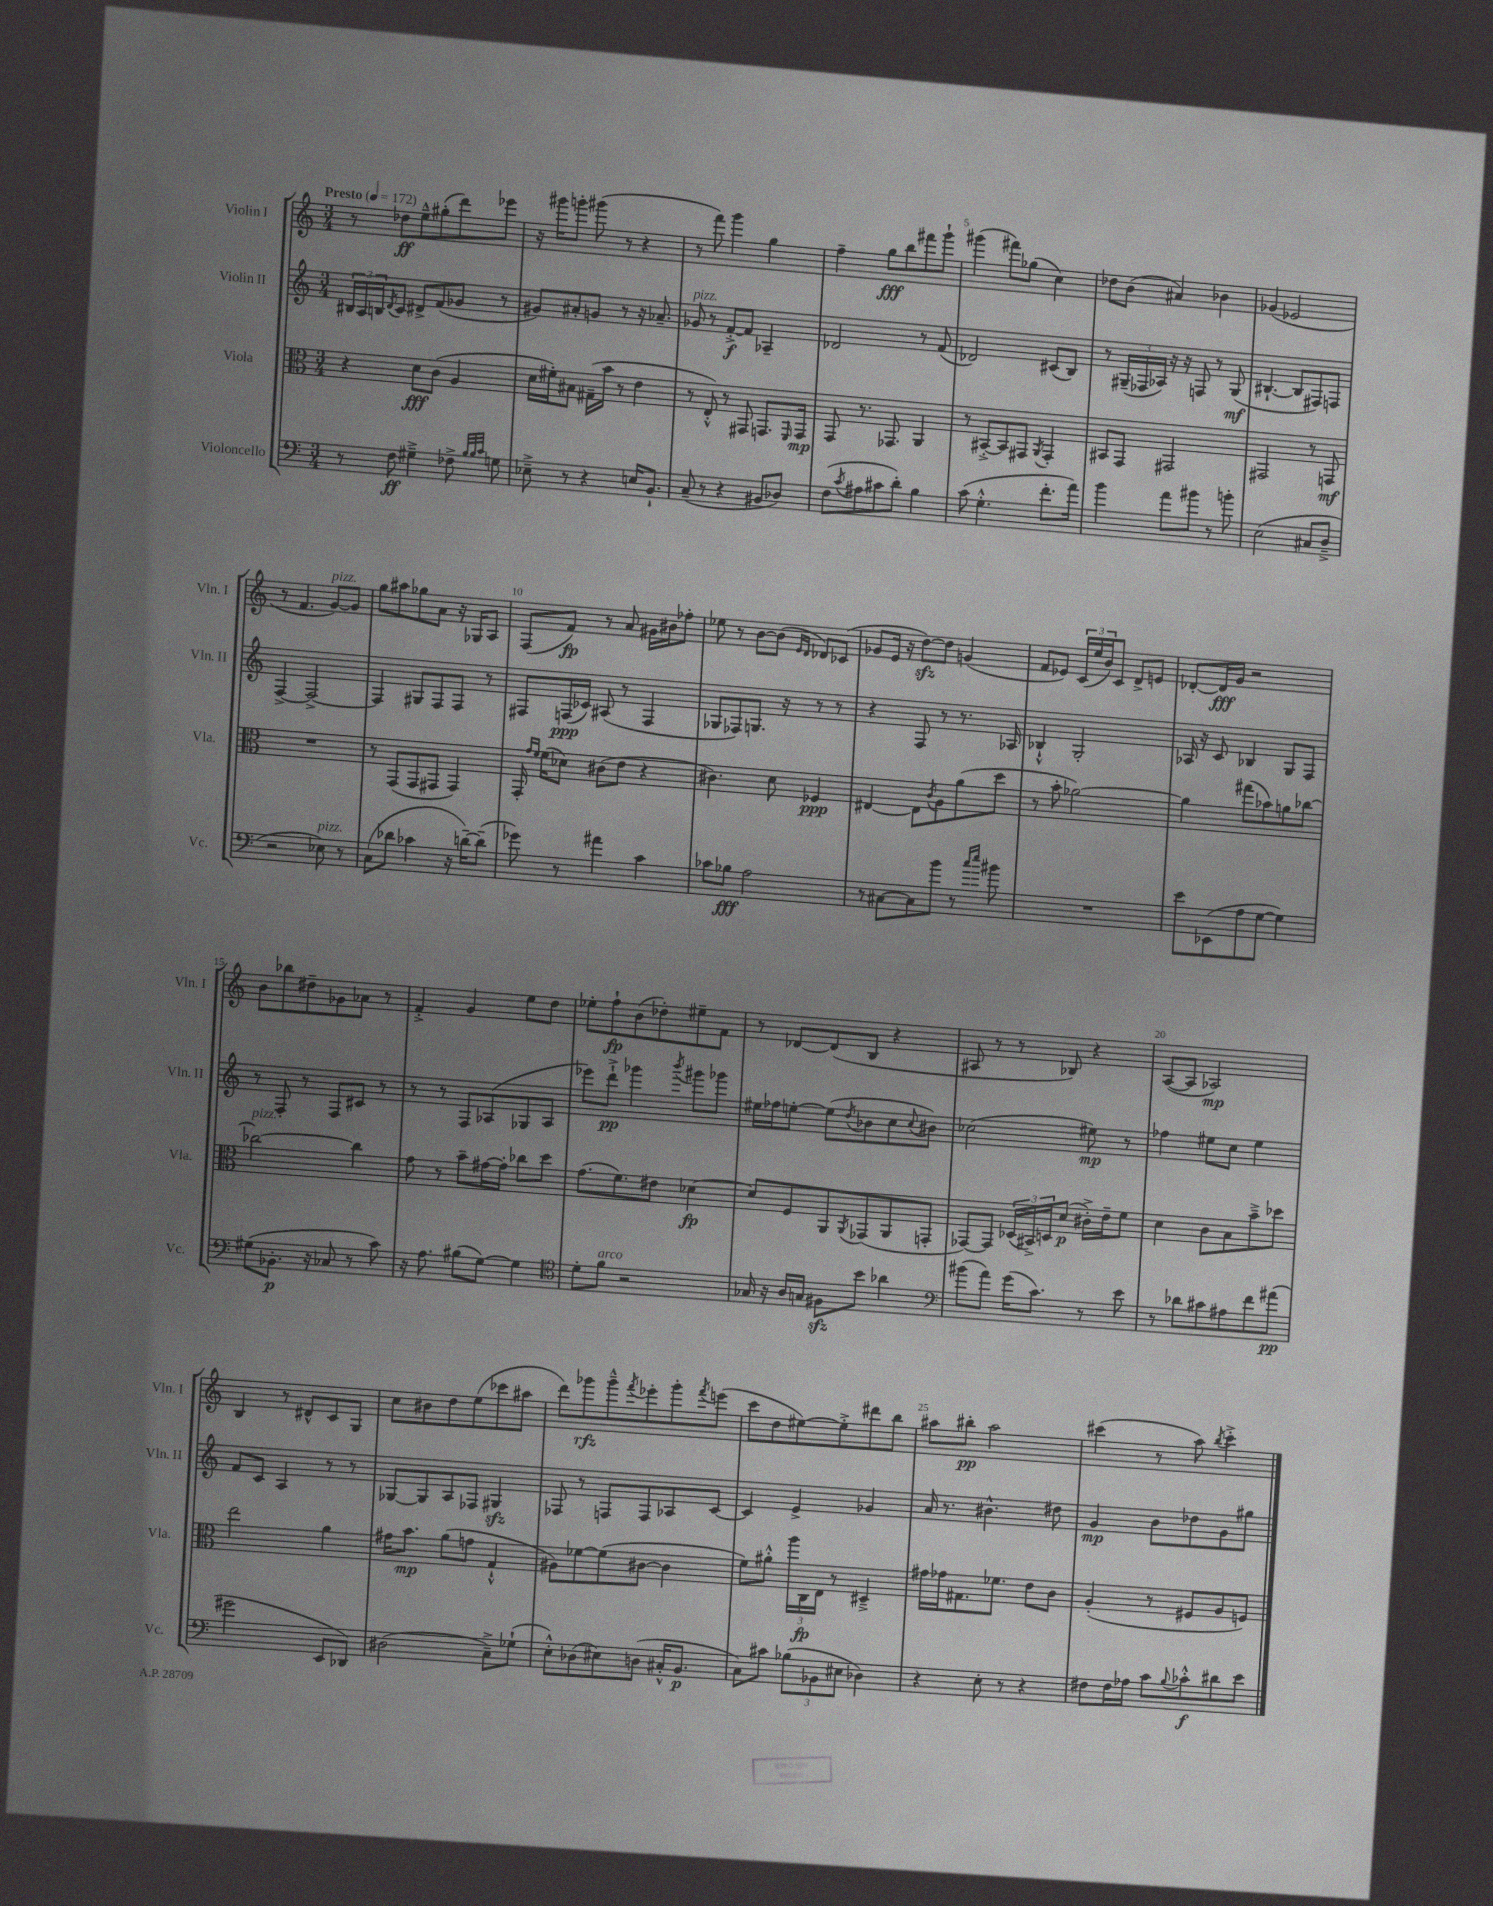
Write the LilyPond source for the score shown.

<<
\new StaffGroup <<
\new Staff = "s0" \with { instrumentName = "Violin I" shortInstrumentName = "Vln. I" } {
    \clef treble \key c \major \numericTimeSignature \time 3/4 \tempo "Presto" 4 = 172
    r8 des''8\ff e''8---^ gis''8-.( d'''8) ees'''8 |
    r16 gis'''16 g'''8-. gis'''8( r8 r4 |
    r8 f'''8) g'''4 g''4 |
    f''4-- g''8\fff b''8 fis'''8 g'''8-! |
    gis'''4( fis'''8) ges''8( c''4) |
    des''8 b'8( ais'4) bes'4 |
    ges'4( ees'2 |
    r8 f'4. g'8~^\markup { \italic "pizz." }) g'8 |
    g''8 ais''8 ges''8 a'8 r16 ges16 a8 |
    f8( f'8\fp) r8 a'8 gis'16 bis'16 fes''8-. |
    ees''8 r8 b'8~ b'8( \grace { e'16 d'16 } des'8) ces'8( |
    ges'8 e'16 r16 d''8~\sfz) d''8 g'4( |
    f'8 ees'8) \tuplet 3/2 { c'16( e''16 b'16) } c'8 d'8-> e'8 |
    des'8~-. des'16\fff g'16 r2 |
    b'8 bes''8 dis''8-- ges'8 aes'8 r8 |
    f'4-.-> g'4 e''8 d''8 |
    ees''8-. f''8-!\fp b'8( des''8-.) eis''8-- f'8 |
    r8 des'8~ des'8( b8 r4 |
    ais8 r8 r8 bes8) r4 |
    a8~( a8 aes2\mp) |
    b4 r8 dis'8-^ c'8 g8 |
    c''8 bis'8 d''8 e''8( ces'''8 ais''8 |
    d'''8) ges'''8\rfz ges'''8---^ \acciaccatura { f'''8 } ees'''8-. ges'''8-. \acciaccatura { f'''8 } e'''8( |
    c'''8 d''8 eis''8~) eis''8-.-> dis'''8 b''8 |
    ais''8 bis''8-.\pp ais''2 |
    cis'''4( r8 a''8) \acciaccatura { b''8 } cis'''4-.-> \bar "|." |
}
\new Staff = "s1" \with { instrumentName = "Violin II" shortInstrumentName = "Vln. II" } {
    \clef treble \key c \major \numericTimeSignature \time 3/4
    \tuplet 3/2 { bis16 a16 b16 } \acciaccatura { d'8 } c'8 dis'8-> f'8( ges'8 r8 |
    gis'8) ais'8-. g'8 r8 r16 aes'8.-- |
    ges'8^\markup { \italic "pizz." } r8 f'8~-.->\f f'8 aes4-- |
    des'2 r8 f'8( |
    des'2) cis'8( b8) |
    r8 \tuplet 3/2 { gis16--( fes16 aes16) } r16 r16 f8 r8 gis8\mf( |
    bis4.~-! bis8 fis8) f8 |
    f4~-> f2~-> |
    f4 gis8 f8 f8 r8 |
    fis8 f16\ppp( ces'16) ais8( r8 f4 |
    ges8 fes8) g8. r16 r8 r8 |
    r4 f8 r8 r8. aes16 |
    bes4-!-^ g2-. |
    aes16 r16 c'8 bes4 g8 f8 |
    r8 f8-. r8 f8 cis'8 r8 |
    r8 r8 f8 aes8( ges8 aes8 |
    ees'''8) d'''8-!->\pp ges'''4 \acciaccatura { b'''8 } gis'''8 ges'''8 |
    eis''16 fes''16 e''8~-. e''8( \acciaccatura { d''8 } bes'8 c''8 \appoggiatura { c''8 } bis'8) |
    ces''2( eis''8\mp) r8 |
    fes''4 eis''8 c''8 eis''4 |
    f'8 c'8 a4 r8 r8 |
    ges8~ ges8 a8 fes8 gis4\sfz |
    fes8 r8 f8 f8 aes8 c'8~ |
    c'4 e'4-> ges'4 |
    a'16 r8. bis'4.-^ dis''8 |
    g'4\mp b'8 des''8 g'8 gis''8 \bar "|." |
}
\new Staff = "s2" \with { instrumentName = "Viola" shortInstrumentName = "Vla." } {
    \clef alto \key c \major \numericTimeSignature \time 3/4
    r4 d'8\fff c'8( a4 |
    d'16 fis'16-.) bis8 gis16--( b'16 r8 e'4 |
    r8 e8-.-^) r8 gis,8 g,8. \grace { f,16 } g,16\mp |
    g,8 r8. ges,8. a,4 |
    r8 bis,8~-.-> bis,8 gis,8 \acciaccatura { a,8 } gis,4-. |
    bis,8 g,8 gis,2 |
    gis,2 r8 g,8\mf |
    R2. |
    r8 g,8( g,8 gis,8 gis,4) |
    g,16-. \grace { g'16 f'16 } f'16( des'8) cis'8( e'8 r4 |
    cis'4.) d'8 fes4\ppp |
    eis4~ eis8 \acciaccatura { c'8 } a8 a'8( d''8 |
    r8 b'8-. aes'2~) |
    aes'4 gis''8( bes'8) a'8 ces''8~ |
    ces''2~^\markup { \italic "pizz." } ces''4 |
    g'8 r8 b'8-- gis'16~ gis'16-. ces''8 d''8 |
    g'8.( f'8.) eis'8 des'4~\fp |
    des'8 f8 a,8 \acciaccatura { a,8 } ges,8( a,8 g,8-. |
    ges,8~) ges,8 \tuplet 3/2 { des16( bis,16->) d16 } d'8\p( cis'16-.->) e'16-- f'8 |
    d'4 c'8 b8 b'8---> des''8 |
    e''2 a'4 |
    gis'16 b'8.\mp a'8( g'8 g4-!-^ |
    ais8) fes'8~ fes'8( cis'8~ cis'4 |
    f'8) ais'8-.-^ \tuplet 3/2 { a''16 c16\fp e16 } r8 dis4---> |
    gis'16 ges'16 gis8. fes'8. e'8 c'8 |
    a4-.( r8 fis8 a8 f8) \bar "|." |
}
\new Staff = "s3" \with { instrumentName = "Violoncello" shortInstrumentName = "Vc." } {
    \clef bass \key c \major \numericTimeSignature \time 3/4
    r8 f8\ff gis4---> fes8-> \grace { b32 b32 c'32 } g8 |
    ees8---> r8 r4 e16 b,8.-! |
    c8--( r8 r4 bis,8 des8) |
    f8( \acciaccatura { c'8 } ais8 cis'8 d'8-.) b4 |
    c'8( g4.-.-^ f'8.-. a'16) |
    b'4 a'8 bis'8 r8 b'8-. |
    e2( cis8 d8---> |
    r2 ees8^\markup { \italic "pizz." }) r8 |
    c8( des'8 ces'4 r16 d'16~--) d'8--( |
    ges'8) r8 ais'4 c'4 |
    ces'8 bes8\fff a2 |
    r8 cis8~ cis8 b'8 r8 \grace { c''16 e''16 } bis'8 |
    R2. |
    e'8 ees,8( a8 g8~ g4) |
    gis8( bes,8.-.\p r16 ces8 r8 c'8) |
    r16 a8. bis8( g8~) g4 |
    \clef tenor d'8-. f'8^\markup { \italic "arco" } r2 |
    ges16 r16 a16 g16 fis8\sfz b'8 aes'4 |
    \clef bass bis'8( a'8) g'16( c'8.) r8 e'8 |
    r8 des'8 cis'8 ais8 f'8 ais'8\pp( |
    gis'2 e,8 des,8) |
    dis2( c8--->) ges8-!( |
    e8-.-^) des8( eis8) d8( cis16-.-^ b,8.\p |
    c8) cis'8 \tuplet 3/2 { bes8( bes,8 eis8 } des4) |
    r4 e8-. r8 r4 |
    fis8 fis16 aes16 c'8 \appoggiatura { b8 } ces'8-.-^\f dis'8 e'8 \bar "|." |
}
>>
>>
\layout { \context { \Score \override BarNumber.break-visibility = ##(#f #t #t) barNumberVisibility = #(every-nth-bar-number-visible 5) } }
